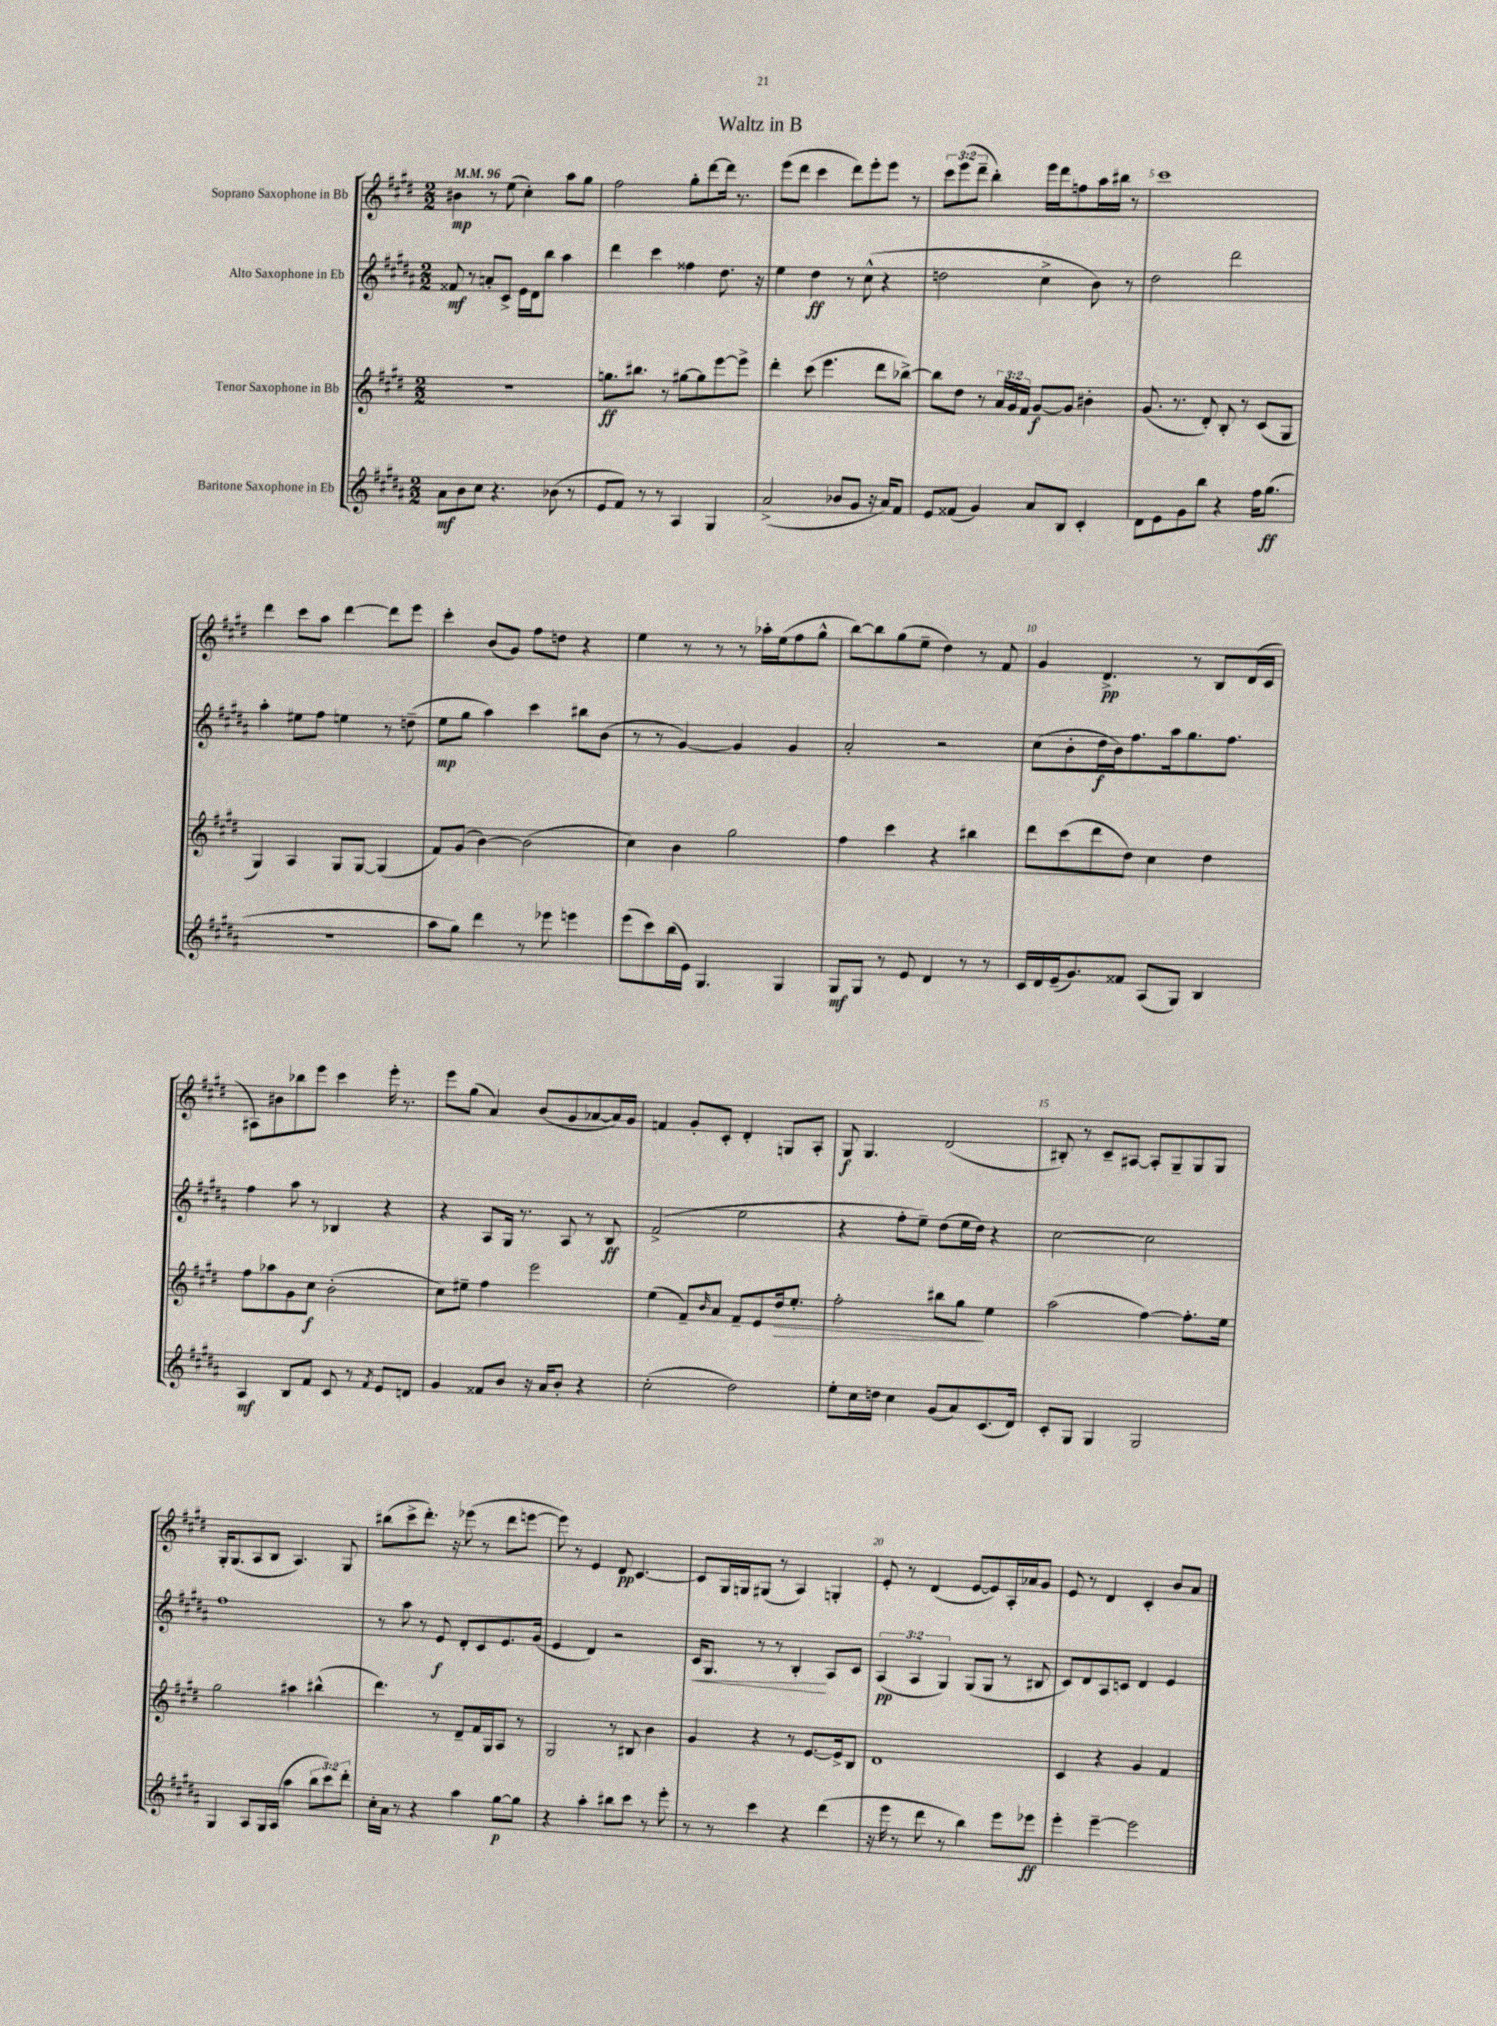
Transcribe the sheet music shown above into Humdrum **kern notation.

**kern	**dynam	**kern	**dynam	**kern	**dynam	**kern	**dynam
*part4	*part4	*part3	*part3	*part2	*part2	*part1	*part1
*staff4	*staff4	*staff3	*staff3	*staff2	*staff2	*staff1	*staff1
*I"Baritone Saxophone in Eb	*	*I"Tenor Saxophone in Bb	*	*I"Alto Saxophone in Eb	*	*I"Soprano Saxophone in Bb	*
*clefG2	*	*clefG2	*	*clefG2	*	*clefG2	*
*k[f#c#g#d#a#]	*	*k[f#c#g#d#]	*	*k[f#c#g#d#a#]	*	*k[f#c#g#d#]	*
*M2/2	*	*M2/2	*	*M2/2	*	*M2/2	*
*MM96	*	*MM96	*	*MM96	*	*MM96	*
=1	=1	=1	=1	=1	=1	=1	=1
8a#\L	mf	1r	.	8f##X/	mf	4b#X\	mp
8b\	.	.	.	8r	.	.	.
8cc#\J	.	.	.	8an'/L	.	8r	.
4.r	.	.	.	8c#^/J	.	(8ee\	.
.	.	.	.	16e\LL	.	4cc#'\)	.
.	.	.	.	16d#\J	.	.	.
.	.	.	.	8bb\J	.	.	.
(8b-X\	.	.	.	4aa#\	.	8aa\L	.
8r	.	.	.	.	.	8gg#\J	.
=2	=2	=2	=2	=2	=2	=2	=2
8e/L	.	8.ggn\L	ff	4ddd#\	.	2ff#\	.
8f#/J)	.	.	.	.	.	.	.
.	.	8.bb#X\J	.	.	.	.	.
8r	.	.	.	4ccc#\	.	.	.
8r	.	8r	.	.	.	.	.
4A#/	.	[8gg#X\L	.	4ff##X\	.	8gg#'\L	.
.	.	8gg#\]	.	.	.	[8ddd#\	.
4G#/	.	[8eee\	.	8.dd#\	.	16ddd#\Jk]	.
.	.	.	.	.	.	8.r	.
.	.	8eee^\J]	.	.	.	.	.
.	.	.	.	16r	.	.	.
=3	=3	=3	=3	=3	=3	=3	=3
(2a#^/	.	4ddd#'\	.	4ee\	.	(8eee\L	.
.	.	.	.	.	.	8ddd#\J	.
.	.	(8ccc#\	.	4dd#\	ff	4ccc#\	.
.	.	4.eee\	.	.	.	.	.
8b-X/L	.	.	.	8r	.	8ddd#\L)	.
8g#/J	.	.	.	(8cc#^^\	.	8eee'\	.
16r	.	8ddd#\L	.	4r	.	8eee\J	.
16a#/KL)	.	.	.	.	.	.	.
8f#/J	.	[8bb-X^\J)	.	.	.	8r	.
=4	=4	=4	=4	=4	=4	=4	=4
8e/L	.	8bb-\L]	.	2ddn\	.	12ccc#\L	.
.	.	.	.	.	.	(12eee\	.
(8f##X/J	.	8dd#\J	.	.	.	.	.
.	.	.	.	.	.	12ddd#~\J	.
4g#/)	.	8r	.	.	.	4bb'\)	.
.	.	24a/LL	.	.	.	.	.
.	.	24g#/	.	.	.	.	.
.	.	24f#/JJ	.	.	.	.	.
8a#/L	.	[8g#/L	f	4cc#^\	.	16eee\LL	.
.	.	.	.	.	.	16ddd#\J	.
8B/J	.	8g#/J]	.	.	.	8ffn\	.
4c#'/	.	4b#X'\	.	8b\)	.	16aa\L	.
.	.	.	.	.	.	16bb#X\JJ	.
.	.	.	.	8r	.	8r	.
=5	=5	=5	=5	=5	=5	=5	=5
8d#\L	.	(8.g#/	.	2dd#\	.	1ccc#	.
8e\	.	.	.	.	.	.	.
.	.	8.r	.	.	.	.	.
8g#\	.	.	.	.	.	.	.
8bb\J	.	8d#'/)	.	.	.	.	.
4r	.	8B'/	.	2ddd#\	.	.	.
.	.	8r	.	.	.	.	.
16ff#\KL	.	(8c#/L	.	.	.	.	.
(8.gg#\J	ff	.	.	.	.	.	.
.	.	8G#/J	.	.	.	.	.
!!LO:LB:g=z
=6	=6	=6	=6	=6	=6	=6	=6
1r	.	4G#/)	.	4aa#'\	.	4ddd#\	.
.	.	4A/	.	8ee#X\L	.	8ccc#\L	.
.	.	.	.	8ff#\J	.	8aa\J	.
.	.	8G#/L	.	4een\	.	[4ddd#\	.
.	.	[8G#/J	.	.	.	.	.
.	.	(4G#/]	.	8r	.	8ddd#\L]	.
.	.	.	.	(8ddn~\	.	8eee\J	.
=7	=7	=7	=7	=7	=7	=7	=7
8aa#\L	.	8f#/L)	.	8ee\L	mp	4ccc#'\	.
8gg#\J)	.	(8g#/J	.	8gg#\J	.	.	.
4ddd#\	.	[4b\)	.	4aa#\)	.	(8b/L	.
.	.	.	.	.	.	8g#/J)	.
8r	.	(2b\]	.	4ccc#\	.	8ff#\L	.
8eee-X\	.	.	.	.	.	8ddn\J	.
4eeen\	.	.	.	8bb#X\L	.	4r	.
.	.	.	.	(8b\J	.	.	.
=8	=8	=8	=8	=8	=8	=8	=8
(8eee\L	.	4cc#\)	.	8r	.	4ee\	.
8ccc#\)	.	.	.	8r	.	.	.
(16bb\L	.	4b\	.	[4g#/)	.	8r	.
16e\JJ)	.	.	.	.	.	.	.
4.G#/	.	.	.	.	.	8r	.
.	.	2gg#\	.	4g#/]	.	8r	.
.	.	.	.	.	.	16aa-X'\LL	.
.	.	.	.	.	.	(16ee\J	.
4G#/	.	.	.	4g#/	.	8ff#\	.
.	.	.	.	.	.	8gg#^^\J	.
=9	=9	=9	=9	=9	=9	=9	=9
8G#/L	mf	4ff#\	.	2a#'/	.	[8bb\L)	.
8G#/J	.	.	.	.	.	8bb\]	.
8r	.	4ccc#\	.	.	.	(8gg#\	.
8e/	.	.	.	.	.	8ee~\J	.
4d#/	.	4r	.	2r	.	4dd#\)	.
8r	.	4bb#X\	.	.	.	8r	.
8r	.	.	.	.	.	8f#/	.
=10	=10	=10	=10	=10	=10	=10	=10
16c#/LL	.	8ddd#\L	.	(8cc#\L	.	4g#/	.
16d#/	.	.	.	.	.	.	.
(16e~/J	.	(8ccc#\	.	8b'\	.	.	.
8.g#/)	.	.	.	.	.	.	.
.	.	8ddd#\	.	16dd#\L	f	4.d#^/	pp
.	.	.	.	16b\J)	.	.	.
8f##X/J	.	8dd#\J)	.	8.ff#\	.	.	.
(8A#/L	.	4cc#\	.	.	.	.	.
.	.	.	.	16aa#\k	.	.	.
8G#/J)	.	.	.	8.gg#\	.	8r	.
4B/	.	4dd#\	.	.	.	8B/L	.
.	.	.	.	8.ff#\J	.	.	.
.	.	.	.	.	.	(16d#/L	.
.	.	.	.	.	.	16c#/JJ	.
!!LO:LB:g=z
=11	=11	=11	=11	=11	=11	=11	=11
4A#/	mf	8ff#\L	.	4ff#\	.	8A#X\L)	.
.	.	8aa-X\	.	.	.	8b#X\	.
8B/L	.	8g#\	.	8aa#\	.	8bb-X\	.
8f#/J	.	8cc#\J	f	8r	.	8eee\J	.
8c#/	.	(2b'\	.	4B-X/	.	4ccc#\	.
8r	.	.	.	.	.	.	.
8qf#/	.	.	.	.	.	.	.
8e/L	.	.	.	4r	.	16eee'\	.
.	.	.	.	.	.	8.r	.
8dn/J	.	.	.	.	.	.	.
=12	=12	=12	=12	=12	=12	=12	=12
4g#/	.	8cc#\L)	.	4r	.	8eee\L	.
.	.	8ee#X~\J	.	.	.	(8gg#\J	.
8f##X/L	.	4ff#\	.	8A#/L	.	4a/)	.
8b/J	.	.	.	16G#/Jk	.	.	.
.	.	.	.	8.r	.	.	.
16r	.	2eee\	.	.	.	(8b/L	.
16a#/KL	.	.	.	.	.	.	.
8b'/J	.	.	.	8A#/	.	8g#/	.
4r	.	.	.	8r	.	[8a-X/	.
.	.	.	.	8B/	ff	16a-/L])	.
.	.	.	.	.	.	16g#/JJ	.
=13	=13	=13	=13	=13	=13	=13	=13
(2cc#'\	.	(4ee\	.	(2f#^/	.	4fn/	.
.	.	8f#~/L)	.	.	.	8g#'/L	.
.	.	16qqb/	.	.	.	.	.
.	.	8a/J	.	.	.	8c#'/J	.
2dd#\)	.	8f#~/L	.	2ee\	.	4d#'/	.
.	.	8e/	.	.	.	.	.
!	!	!	!LO:HP:b	!	!	!	!
.	.	16dd#/k	>	.	.	8Gn/L	.
.	.	8.ee'/J	.	.	.	.	.
.	.	.	.	.	.	8A'/J	.
=14	=14	=14	=14	=14	=14	=14	=14
8ee'\L	.	2ff#'\	.	4r	.	8G#/	f
16cc#\L	.	.	.	.	.	4.G#/	.
16ddn\JJ	.	.	.	.	.	.	.
4cc#\	.	.	.	8ff#'\L	.	.	.
.	.	.	.	8ee~\J)	.	.	.
(8g#/L	.	8bb#X\L	.	(8dd#\L	.	(2d#/	.
8a#/)	.	8gg#\J	.	16ee\L	.	.	.
.	.	.	.	16dd#\JJ)	.	.	.
(8.c#/	.	4ee\	]	4r	.	.	.
16d#/Jk)	.	.	.	.	.	.	.
=15	=15	=15	=15	=15	=15	=15	=15
8c#'/L	.	(2aa\	.	[2cc#\	.	8B#X'/)	.
8G#/J	.	.	.	.	.	8r	.
4G#/	.	.	.	.	.	8c#~/L	.
.	.	.	.	.	.	[8A#X/J	.
2G#/	.	[4ff#\)	.	2cc#\]	.	8A#'/L]	.
.	.	.	.	.	.	8G#~/	.
.	.	8.ff#'\L]	.	.	.	8G#/	.
.	.	.	.	.	.	8G#/J	.
.	.	16ee\Jk	.	.	.	.	.
!!LO:LB:g=z
=16	=16	=16	=16	=16	=16	=16	=16
4G#/	.	2gg#\	.	1ff#	.	16G#'/KL	.
.	.	.	.	.	.	(8.G#/	.
8A#/L	.	.	.	.	.	8A/	.
16G#/L	.	.	.	.	.	8B/J	.
(16A#/JJ	.	.	.	.	.	.	.
4aa#\	.	4aa#X\	.	.	.	4.A/)	.
12bb\L	.	(4bb#X^^\	.	.	.	.	.
12ccc#\)	.	.	.	.	.	.	.
.	.	.	.	.	.	8G#/	.
12ddd#'\J	.	.	.	.	.	.	.
=17	=17	=17	=17	=17	=17	=17	=17
16cc#'\LL	.	4.ddd#\)	.	8r	.	(8bb#X\L	.
16a#\JJ	.	.	.	.	.	.	.
8r	.	.	.	8aa#\	.	8ccc#^\	.
4r	.	.	.	8r	.	8.ddd#'\J)	.
.	.	8r	.	8e/	f	.	.
.	.	.	.	.	.	16r	.
4aa#\	.	8d#~/L	.	8d#'/L	.	(8eee-X\	.
.	.	16f#/L	.	8c#/	.	8r	.
.	.	16G#/J	.	.	.	.	.
[8gg#\L	p	8A/J	.	8.e/	.	8ddd#\L	.
8gg#\J]	.	8r	.	.	.	[8eeen\J	.
.	.	.	.	(16g#/Jk	.	.	.
=18	=18	=18	=18	=18	=18	=18	=18
4r	.	2G#/	.	4e/	.	8eee\])	.
.	.	.	.	.	.	8r	.
4aa#'\	.	.	.	4d#/)	.	4e/	.
8bb#X\L	.	8r	.	2r	.	8d#/	pp
8ccc#\J	.	8B#X/	.	.	.	[4.c#/	.
8r	.	4b\	.	.	.	.	.
8eee'\	.	.	.	.	.	.	.
=19	=19	=19	=19	=19	=19	=19	=19
!	!	!	!	!	!LO:HP:b	!	!
8r	.	4g#/	.	16c#/KL	<	8c#/L]	.
.	.	.	.	8.G#/J	.	.	.
8r	.	.	.	.	.	16G#/L	.
.	.	.	.	.	.	16Gn/J	.
4ccc#\	.	4r	.	8r	.	(8G#X/J	.
.	.	.	.	8r	.	8r	.
4r	.	8r	.	4B'/	.	4A/)	.
.	.	[8.e/L	.	.	.	.	.
(4ddd#\	.	.	.	8A#/L	[	4Gn'/	.
.	.	16e^/k]	.	.	.	.	.
.	.	8B/J	.	8c#/J	.	.	.
=20	=20	=20	=20	=20	=20	=20	=20
16r	.	1d#	.	(6A#/	pp	8e'/	.
16eee\	.	.	.	.	.	.	.
8r	.	.	.	.	.	8r	.
.	.	.	.	6A#/	.	.	.
8ddd#\	.	.	.	.	.	(4d#/	.
.	.	.	.	6G#/)	.	.	.
8r	.	.	.	.	.	.	.
4bb\)	.	.	.	(8G#/L	.	[8e/L	.
.	.	.	.	8G#/J	.	8e/])	.
8eee\L	.	.	.	8r	.	16A'/L	.
.	.	.	.	.	.	16a-X/J	.
8eee-X\J	ff	.	.	8B#X/	.	8g#/J	.
=21	=21	=21	=21	=21	=21	=21	=21
4eee'\	.	4c#/	.	8c#/L)	.	8e/	.
.	.	.	.	8d#/	.	8r	.
[4eee~\	.	4r	.	8A#/	.	4d#/	.
.	.	.	.	8cn/J	.	.	.
2eee\]	.	4g#/	.	4d#/	.	4c#'/	.
.	.	4f#/	.	4e/	.	8b/L	.
.	.	.	.	.	.	8a/J	.
==	==	==	==	==	==	==	==
*-	*-	*-	*-	*-	*-	*-	*-
